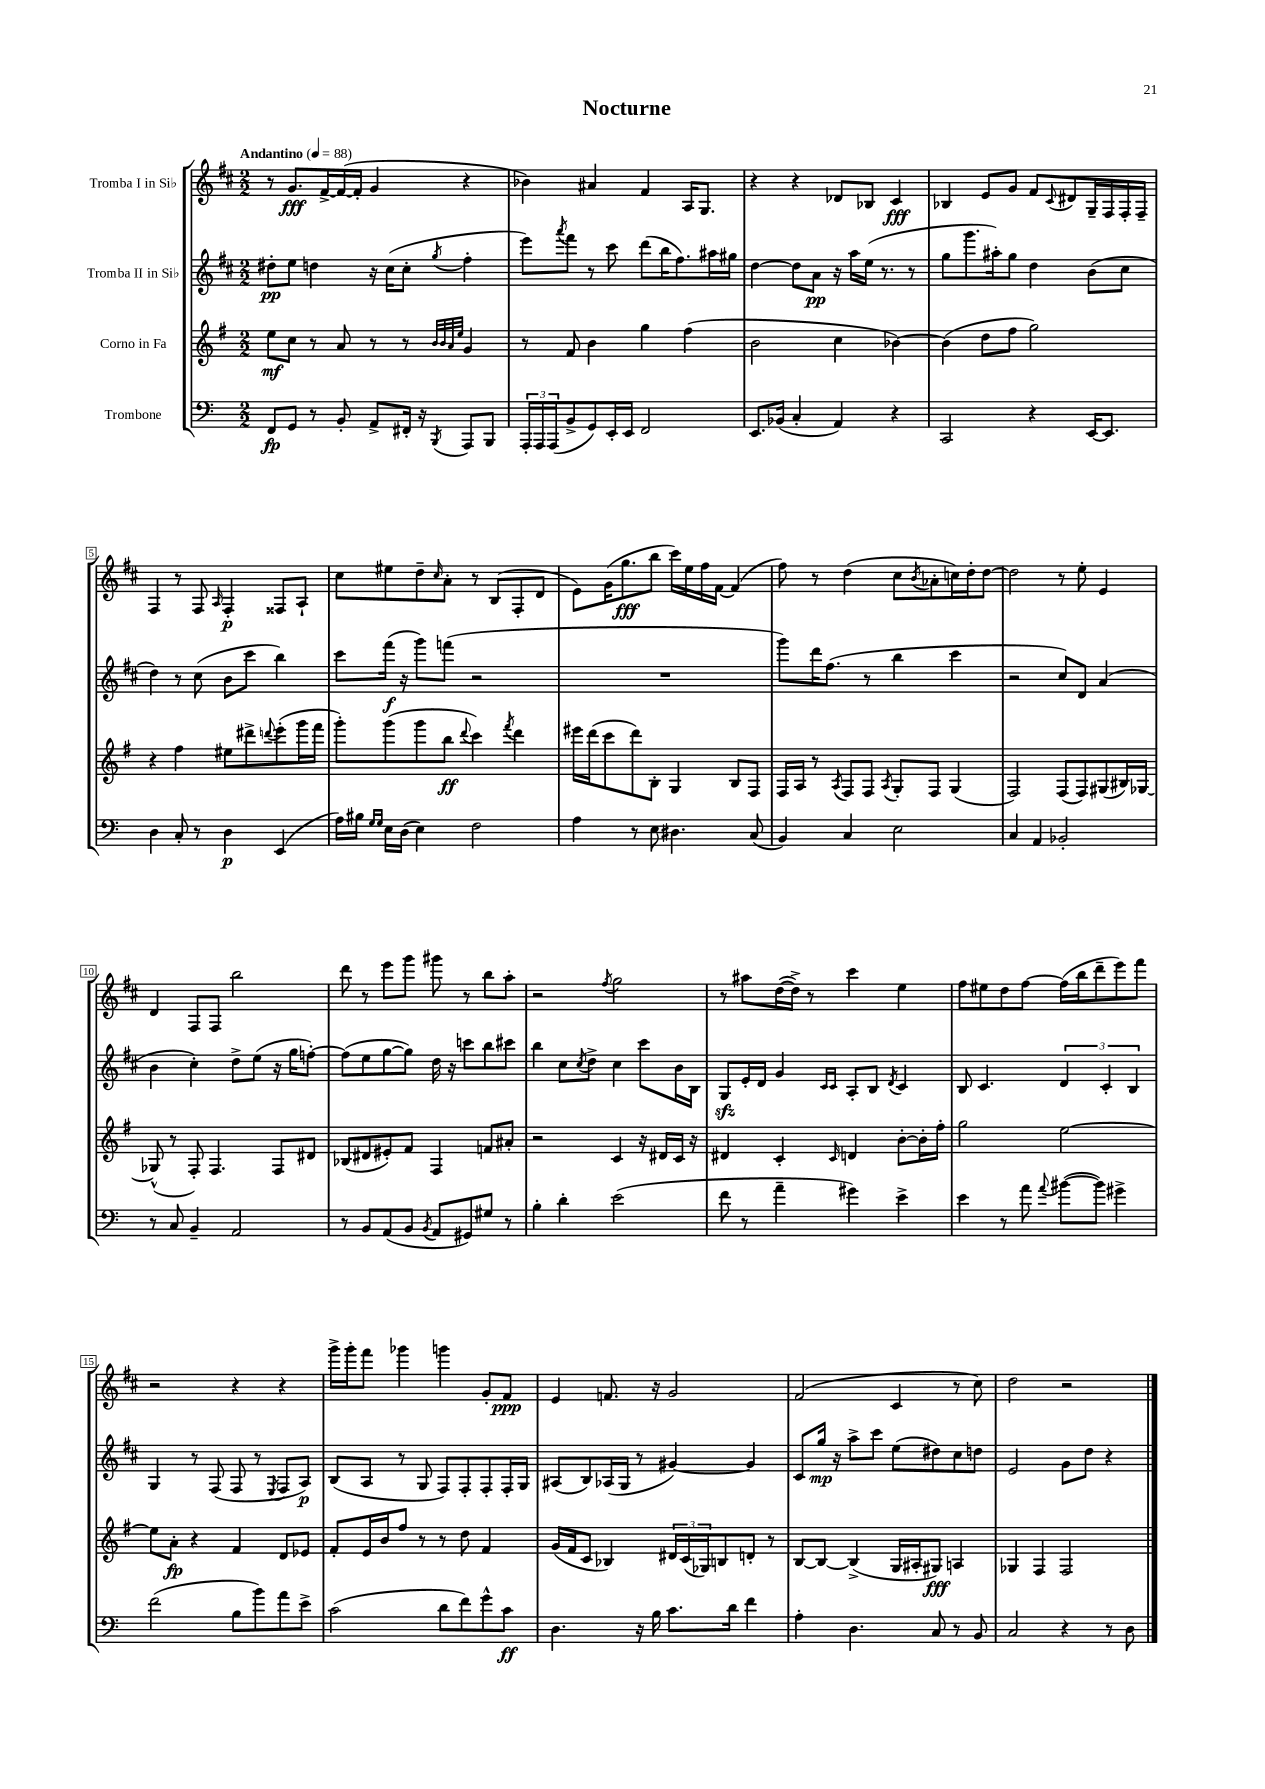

**kern	**kern	**kern	**kern
*staff4	*staff3	*staff2	*staff1
*clefF4	*clefG2	*clefG2	*clefG2
*k[]	*k[f#]	*k[f#c#]	*k[f#c#]
*M2/2	*M2/2	*M2/2	*M2/2
*MM88	*MM88	*MM88	*MM88
8FF/L	8ee\L	8dd#'\L	8r
8GG/J	8cc\J	8ee\J	8.g/L
8r	8r	4dd\	.
.	.	.	[16f#^/L
8BB'/	8a/	.	(16f#/_
.	.	.	16f#'/]JJ
8AA^/L	8r	16r	4g/
.	.	(16cc#\LK	.
16FF#'/Jk	8r	8cc#'\J	.
16r	.	.	.
.	32qqb/LLL	.	.
.	32qqb/	.	.
.	32qqa/	.	.
8qBBB/	32qqee/JJJ	8qgg/	.
8AAA/L	4g/	4ff#'\	4r
8BBB/J	.	.	.
=	=	=	=
24AAA'/LL	8r	8eee\L)	4b-\)
24AAA/	.	.	.
(24AAA/J	.	.	.
.	.	8qaaa/	.
8BB^/	8f#/	8fff#\J	.
8GG/)	4b\	8r	4a#/
16EE'/L	.	8ccc#\	.
16EE/JJ	.	.	.
2FF/	4gg\	(8ddd\L	4f#/
.	.	16bb\K	.
.	.	8.ff#\)	.
.	(4ff#\	.	16A/LK
.	.	.	8.G/J
.	.	16aa#\L	.
.	.	16gg#\JJ	.
=	=	=	=
8.EE/L	2b\	[4dd\	4r
(16BB-/Jk	.	.	.
4C'/	.	8dd\]L	4r
.	.	8a\J	.
4AA/)	4cc\	16r	8d-/L
.	.	16aa\LL	.
.	.	(16ee\JJ	8B-/J
.	.	8.r	.
4r	[4b-\)	.	4c#/
.	.	8r	.
=	=	=	=
2CC/	(4b-\]	8gg\L	4B-/
.	.	8.ggg\	.
.	8dd\L	.	8e/L
.	.	16aa#'\k)	.
.	8ff#\J	8gg\J	8g/J
4r	2gg\)	4dd\	8f#/L
.	.	.	8qqc#/
.	.	.	8d#/
[16EE/LK	.	(8b\L	16G~/L
8.EE/]J	.	.	16F#/
.	.	8cc#\J	16F#'/
.	.	.	16F#~/JJ
=	=	=	=
4D\	4r	4dd\)	4F#/
8C'/	4ff#\	8r	8r
8r	.	(8cc#\	8F#/
.	.	.	16qqA/
4D\	8ee#\L	8b\L	4F#'/
.	8ddd#^\	8ccc#\J	.
.	8qqddd/	.	.
(4EE/	(8eee'\	4bb\)	8F##/L
.	16ggg\L	.	8A`/J
.	16fff#\JJ	.	.
=	=	=	=
16A\LL)	8ggg'\L)	8ccc#\L	8cc#\L
16B#\JJ	.	.	.
16qqG/LL	.	.	.
16qqG/JJ	.	.	.
16E\LL	(8ggg\	(16fff#\Jk	8ee#\
(16D\JJ	.	16r	.
4E\)	8ggg\	8ggg\L)	8dd~\
.	.	.	16qqcc#/
.	8bb\J	(8fff\J	8a'\J
.	8qqddd/	.	.
2F\	4ccc\)	2r	8r
.	.	.	(8B/L
.	8qfff#/	.	.
.	4ddd\	.	8F#'/
.	.	.	8d/J
=	=	=	=
4A\	16eee#\LL	1r	8e\L)
.	(16ddd\J	.	.
.	8ccc\	.	(16g\K
.	.	.	8.gg\
8r	8ddd\)	.	.
8E\	8B'\J	.	8bb\J
4.D#\	4G/	.	16ccc#\LL)
.	.	.	16ee\
.	.	.	16ff#\
.	.	.	[16f#\JJ
.	8B/L	.	(4f#/]
(8C/	8F#/J	.	.
=	=	=	=
4BB/)	16F#/LL	8ggg\L)	8ff#\)
.	16A/JJ	.	.
.	8r	16ddd\K	8r
.	.	(8.ff#\J	.
.	8qA/	.	.
4C/	8F#/L	.	(4dd\
.	8F#/J	8r	.
.	8qA/	.	.
2E\	8G'/L	4bb\	8cc#\L
.	.	.	8qb/
.	8F#/J	.	8a-'\
.	(4G/	4ccc#\	16cc\L)
.	.	.	16dd'\J
.	.	.	[8dd\J
=	=	=	=
4C/	2F#/)	2r	2dd\]
4AA/	.	.	.
2BB-'/	(8F#/L	8cc#/L)	8r
.	8F#/)	8d/J	8ee'\
.	(8G#/	(4a/	4e/
.	16B#/L)	.	.
.	[16G-/JJ	.	.
=	=	=	=
8r	(8G-^^/]	4b\	4d/
8C/	8r	.	.
4BB~/	8F#'/)	4cc#'\)	8F#/L
.	4.F#/	.	8F#/J
2AA/	.	8dd^\L	2bb\
.	.	(8ee\J	.
.	8F#/L	16r	.
.	.	16gg\LK	.
.	8d#/J	[8ff'\J)	.
=	=	=	=
8r	(8B-/L	(8ff\]L	8ddd\
8BB/L	8d#/	8ee\	8r
(8AA/	8e#'/)	[8gg\	8eee\L
8BB/J	8f#/J	8gg\]J)	8ggg\J
8qBB/	.	.	.
8AA/L	4F#/	16dd\	8ggg#\
.	.	16r	.
8GG#/)	.	8ccc\L	8r
8G#/J	8f/L	8bb\	8bb\L
8r	8a#'/J	8ccc#\J	8aa'\J
=	=	=	=
4B'\	2r	4bb\	2r
4d'\	.	8cc#\L	.
.	.	8qcc#/	.
.	.	8dd^\J	.
.	.	.	8qff#/
(2e\	4c/	4cc#\	2gg\
.	16r	8ccc#\L	.
.	16d#/LL	.	.
.	16c/JJ	16b\L	.
.	16r	16B\JJ	.
=	=	=	=
8f\	4d#/	8G/L	8r
8r	.	16e'/L	8aa#\L
.	.	16d/JJ	.
4a~\	4c'/	4g/	([16dd\L
.	.	.	16dd^\]JJ)
.	.	.	8r
.	.	16qqc#/LL	.
.	16qqc/	16qqc#/JJ	.
4g#\)	4d/	8A'/L	4ccc#\
.	.	8B/J	.
.	.	8qd/	.
4e^\	[8b'\L	4c#/	4ee\
.	16b'\]L	.	.
.	16ff#'\JJ	.	.
=	=	=	=
4e\	2gg\	8B/	8ff#\L
.	.	4.c#/	8ee#\
8r	.	.	8dd\
8a\	.	.	[8ff#\J
8qqa/	.	.	.
([8b#\L	[2ee\	6d/	(16ff#\]LL
.	.	.	16bb\J
8b#\]J)	.	.	8ddd~\
.	.	6c#'/	.
4g#^\	.	.	8eee\)
.	.	6B/	.
.	.	.	8fff#\J
=	=	=	=
(2f\	8ee\]L	4G/	2r
.	8a'\J	.	.
.	4r	8r	.
.	.	(8F#/	.
8B\L	4f#/	8F#/	4r
8b\)	.	8r	.
.	.	8qE/	.
8a\	8d/L	8F#/L	4r
8e^\J	8e-/J	8A/J)	.
=	=	=	=
(2c\	8f#'/L	(8B/L	16ggg^\LL
.	.	.	16ggg'\J
.	16e/L	8A/J	8fff#\J
.	16b/J	.	.
.	8ff#/J	8r	4ggg-\
.	8r	8G/	.
8d\L	8r	8F#/L)	4ggg\
8f\)	8dd\	8F#'/	.
8g^^\	4f#/	8F#'/	8g'/L
8c\J	.	16F#'/L	8f#/J
.	.	16G/JJ	.
=	=	=	=
4.D\	(16g/LL	(8A#/L	4e/
.	16f#/J	.	.
.	8c/J	8B/)	.
.	4B-/)	(16A-/L	8.f/
.	.	16G/JJ	.
16r	.	8r	.
16B\	.	.	16r
8.c\L	24d#/LL	[4g#/)	2g/
.	(24c/	.	.
.	24G-/J)	.	.
.	8B/	.	.
16d\Jk	.	.	.
4f\	8d'/J	4g#/]	.
.	8r	.	.
=	=	=	=
4A'\	[8B/L	8c#/L	(2f#/
.	8B/_J	16gg/Jk	.
.	.	16r	.
4.D\	(4B^/]	8aa^\L	.
.	.	8ccc#\J	.
.	16G/LL	(8ee\L	4c#/
.	16A#'/J	.	.
8C/	8G#/J)	8dd#\)	.
8r	4A/	8cc#\	8r
8BB/	.	8dd\J	8cc#\)
=	=	=	=
2C/	4G-/	2e/	2dd\
.	4F#/	.	.
4r	2F#/	8g\L	2r
.	.	8dd\J	.
8r	.	4r	.
8D\	.	.	.
==	==	==	==
*-	*-	*-	*-
